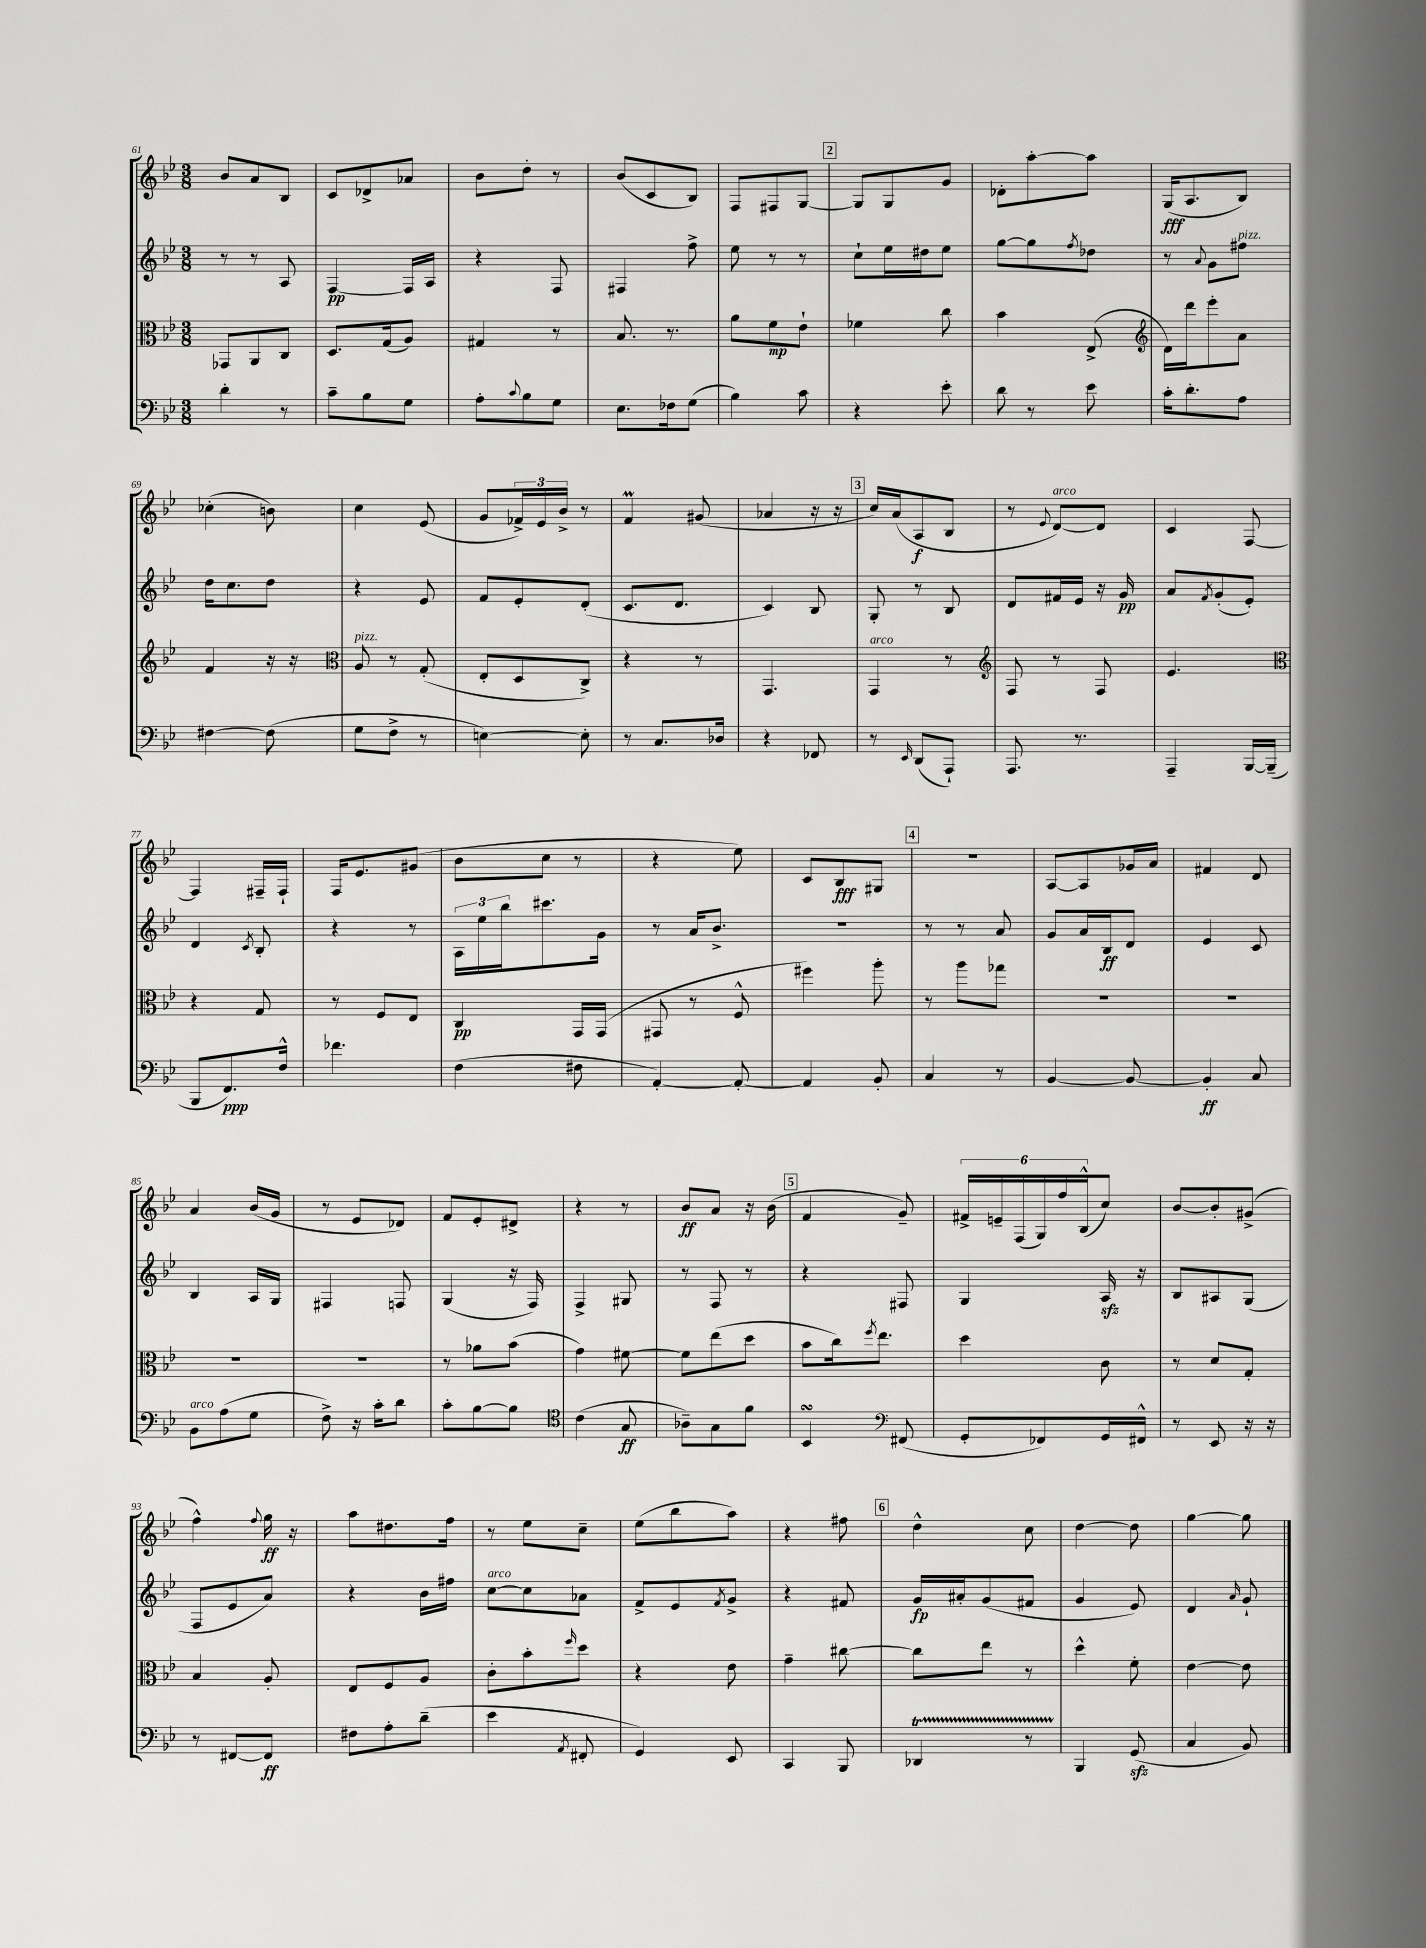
<<
\new StaffGroup <<
\new Staff = "s0" {
    \clef treble \key bes \major \numericTimeSignature \time 3/8
    bes'8 a'8 bes8 |
    c'8 des'8-> aes'8 |
    bes'8 d''8-. r8 |
    bes'8( c'8 bes8) |
    f8 fis8 g8~ |
    \mark \markup { \box "2" } g8 g8 g'8 |
    des'8-. a''8~-. a''8 |
    g16\fff( a8. bes8) |
    ces''4-.( b'8) |
    c''4 ees'8( |
    g'8 \tuplet 3/2 { fes'16->) ees'16 bes'16-> } r8 |
    f'4\prall gis'8( |
    aes'4 r16 r16 |
    \mark \markup { \box "3" } c''16) a'16( a8\f bes8 |
    r8 \appoggiatura { ees'8 } d'8~^\markup { \italic "arco" }) d'8 |
    c'4 f8~ |
    f4 fis16-- fis16-! |
    f16 ees'8. gis'8( |
    bes'8 c''8 r8 |
    r4 ees''8) |
    c'8 bes8\fff gis8 |
    \mark \markup { \box "4" } R4. |
    a8~ a8 ges'16 a'16 |
    fis'4 d'8 |
    a'4 bes'16( g'16 |
    r8 ees'8 des'8) |
    f'8 ees'8-. dis'8-> |
    r4 r8 |
    bes'8\ff a'8 r16 bes'16( |
    \mark \markup { \box "5" } f'4 g'8--) |
    \tuplet 6/4 { fis'16-> e'16-- f16( g16) f''16 bes16-^( } c''8) |
    bes'8~ bes'8-. gis'8->( |
    f''4-^) \appoggiatura { f''8 } g''16\ff r16 |
    a''8 dis''8. f''16 |
    r8 ees''8 c''8-- |
    ees''8( bes''8 a''8) |
    r4 fis''8 |
    \mark \markup { \box "6" } d''4-^ c''8 |
    d''4~ d''8 |
    g''4~ g''8 \bar "|." |
}
\new Staff = "s1" {
    \clef treble \key bes \major \numericTimeSignature \time 3/8
    r8 r8 a8 |
    f4~\pp f16 a16 |
    r4 f8 |
    fis4 f''8-> |
    ees''8 r8 r8 |
    \mark \markup { \box "2" } c''8-! ees''16 dis''16 ees''8 |
    g''8~ g''8 \acciaccatura { f''8 } des''8 |
    r8 \appoggiatura { a'8 } g'8 fis''8^\markup { \italic "pizz." } |
    d''16 c''8. d''8 |
    r4 ees'8 |
    f'8 ees'8-. d'8-.( |
    c'8. d'8. |
    c'4) bes8 |
    \mark \markup { \box "3" } g8-. r8 bes8 |
    d'8 fis'16 ees'16 r16 g'16\pp |
    a'8 \acciaccatura { f'8 } g'8-.( ees'8-.) |
    d'4 \acciaccatura { c'8 } bes8-. |
    r4 r8 |
    \tuplet 3/2 { a16 ees''16 bes''16 } cis'''8. g'16 |
    r8 a'16 bes'8.-> |
    R4. |
    \mark \markup { \box "4" } r8 r8 a'8 |
    g'8 a'16 bes16\ff d'8 |
    ees'4 c'8 |
    bes4 a16 g16 |
    fis4 f8 |
    g4( r16 f16) |
    f4-> gis8 |
    r8 f8 r8 |
    \mark \markup { \box "5" } r4 fis8 |
    g4 a16\sfz r16 |
    bes8 ais8 g8( |
    f8 ees'8 a'8) |
    r4 bes'16 fis''16 |
    c''8~^\markup { \italic "arco" } c''8 aes'8 |
    f'8-> ees'8 \acciaccatura { f'8 } g'8-> |
    r4 fis'8 |
    \mark \markup { \box "6" } g'16\fp ais'16-. g'8( fis'8 |
    g'4 ees'8) |
    d'4 \grace { a'16 } g'8-! \bar "|." |
}
\new Staff = "s2" {
    \clef alto \key bes \major \numericTimeSignature \time 3/8
    ges,8 a,8 c8 |
    d8. g16( a8) |
    gis4 r8 |
    bes8. r8. |
    a'8 f'8\mp ees'8-! |
    \mark \markup { \box "2" } fes'4 c''8 |
    bes'4 ees8->( |
    \clef treble d'16) d'''16 ees'''8-. a'8 |
    f'4 r16 r16 |
    \clef alto a8^\markup { \italic "pizz." } r8 g8-.( |
    ees8-. d8 c8->) |
    r4 r8 |
    g,4. |
    \mark \markup { \box "3" } g,4^\markup { \italic "arco" } r8 |
    \clef treble f8 r8 f8 |
    ees'4. |
    \clef alto r4 g8 |
    r8 f8 ees8 |
    c4\pp g,16 g,16( |
    gis,8 r8 f8-^ |
    fis''4) a''8-. |
    \mark \markup { \box "4" } r8 a''8 ges''8 |
    R4. |
    R4. |
    R4. |
    R4. |
    r8 aes'8 bes'8( |
    g'4) fis'8~ |
    fis'8 ees''8( d''8 |
    \mark \markup { \box "5" } bes'8 c''16) \acciaccatura { f''8 } ees''8. |
    d''4 c'8 |
    r8 d'8 g8-. |
    bes4 a8-. |
    ees8 f8 a8 |
    c'8-. bes'8-. \grace { f''16 } d''8 |
    r4 ees'8 |
    g'4-- cis''8~ |
    \mark \markup { \box "6" } cis''8 ees''8 r8 |
    d''4-^ f'8-. |
    ees'4~ ees'8 \bar "|." |
}
\new Staff = "s3" {
    \clef bass \key bes \major \numericTimeSignature \time 3/8
    d'4-. r8 |
    c'8-- bes8 g8 |
    a8-. \appoggiatura { c'8 } bes8 g8 |
    ees8. fes16 g8( |
    bes4) c'8 |
    \mark \markup { \box "2" } r4 ees'8-. |
    d'8 r8 ees'8 |
    c'16-. d'8.-. a8 |
    fis4~ fis8( |
    g8 f8-> r8 |
    e4~) e8-. |
    r8 c8. des16 |
    r4 fes,8 |
    \mark \markup { \box "3" } r8 \grace { ees,16 } d,8( a,,8-!) |
    a,,8. r8. |
    a,,4-- bes,,16~ bes,,16--( |
    bes,,8 f,8.\ppp) f16-^ |
    fes'4. |
    f4( fis8 |
    a,4~-.) a,8~-. |
    a,4 bes,8-. |
    \mark \markup { \box "4" } c4 r8 |
    bes,4~ bes,8~ |
    bes,4-.\ff c8 |
    bes,8^\markup { \italic "arco" } a8( g8 |
    f8->) r16 c'16-. d'8 |
    c'8-. bes8~ bes8 |
    \clef tenor c'4( g8\ff |
    aes8--) g8 f'8 |
    \mark \markup { \box "5" } bes,4\turn \clef bass fis,8( |
    g,8-. fes,8) g,16 fis,16-^ |
    r8 ees,8 r16 r16 |
    r8 fis,8~ fis,8\ff |
    fis8 a8-. d'8--( |
    ees'4 \acciaccatura { a,8 } fis,8-. |
    g,4) ees,8 |
    c,4 bes,,8 |
    \mark \markup { \box "6" } des,4\startTrillSpan r8 |
    bes,,4\stopTrillSpan g,8\sfz( |
    c4 bes,8) \bar "|." |
}
>>
>>
\layout { \context { \Score currentBarNumber = #61 } }
